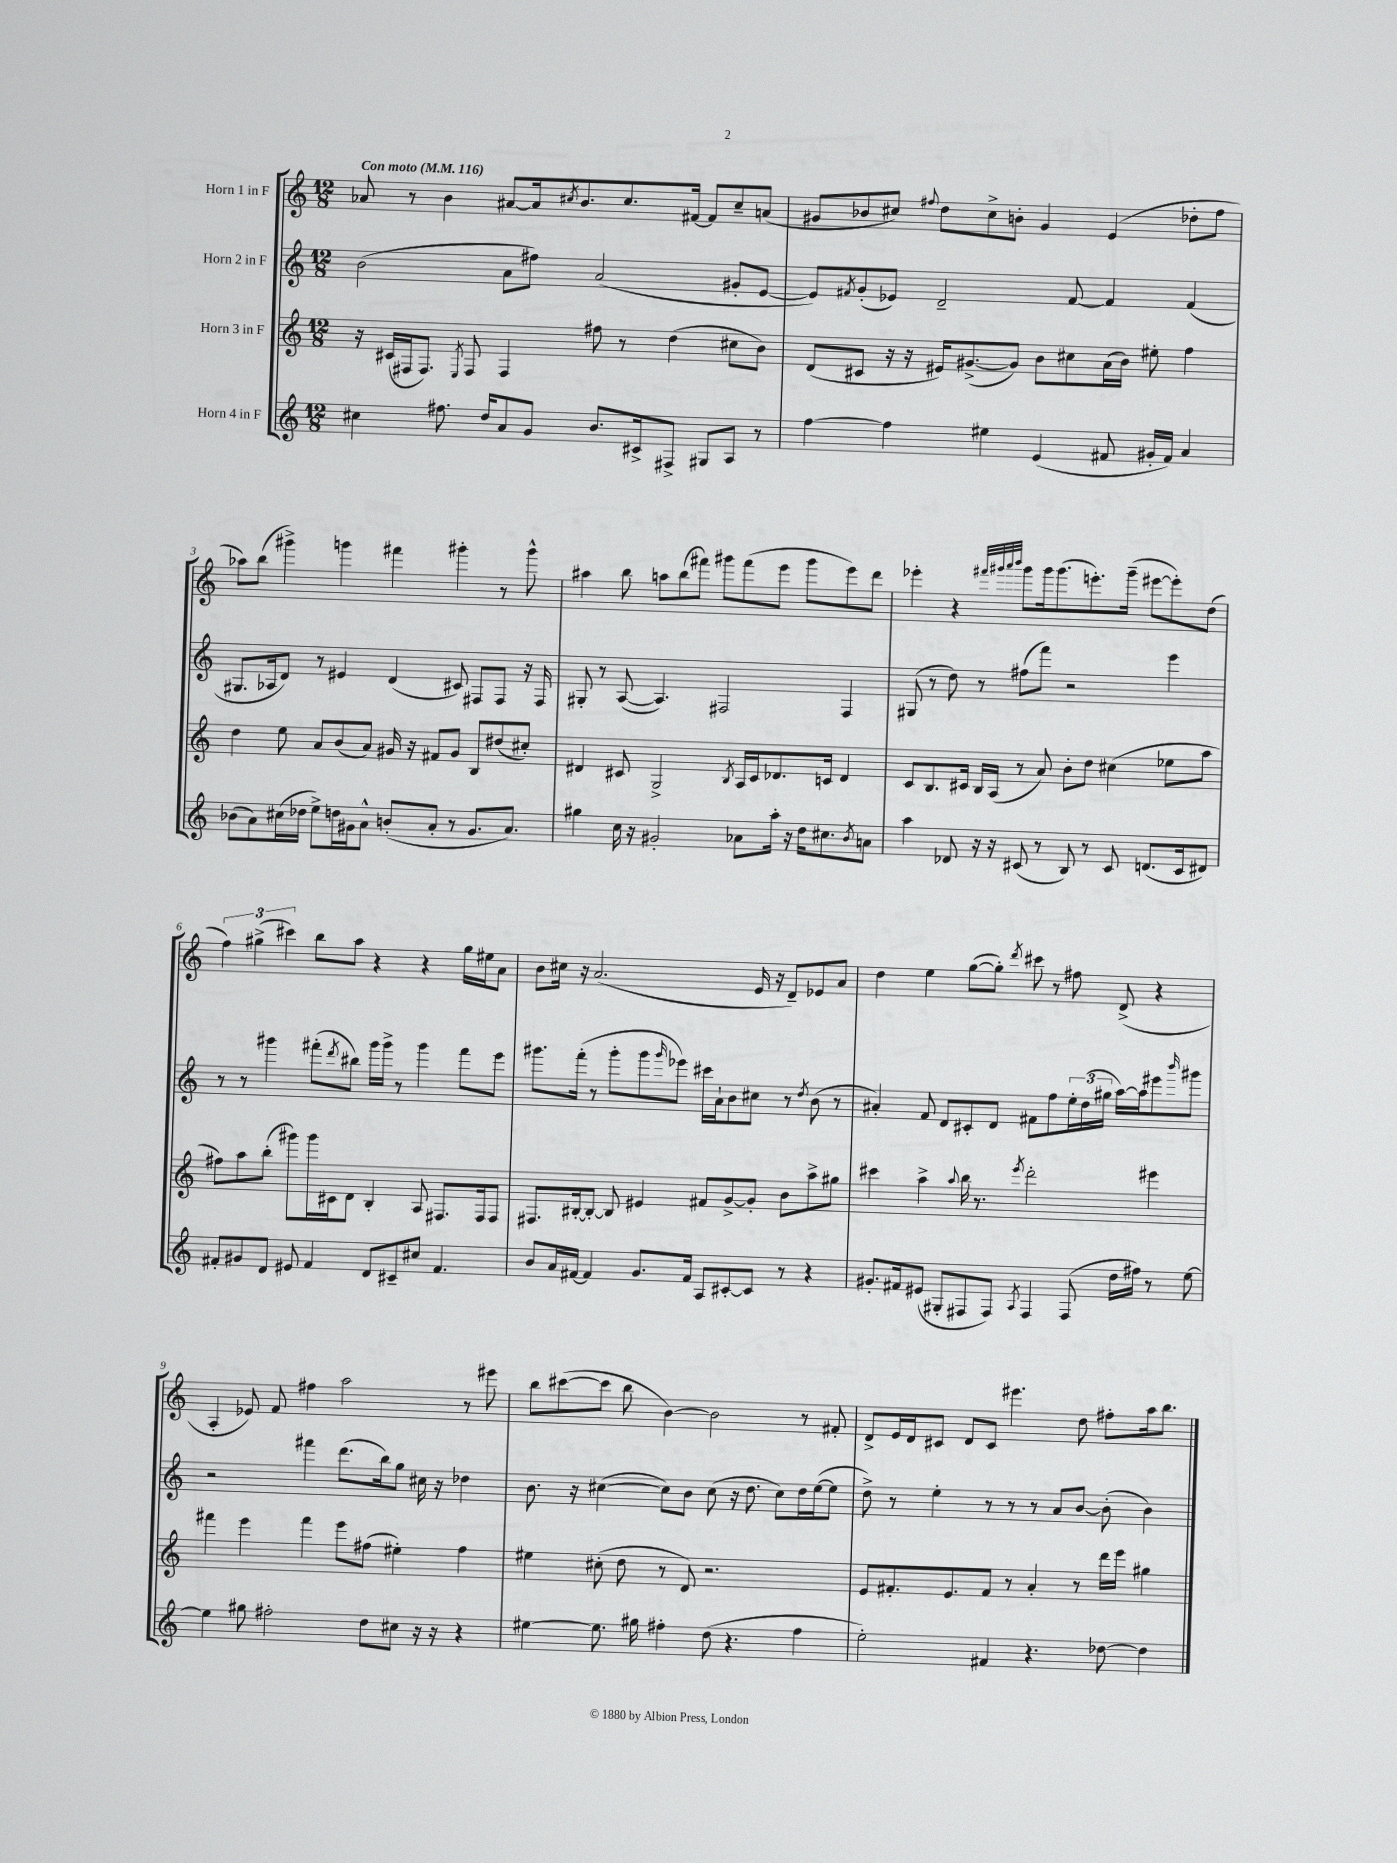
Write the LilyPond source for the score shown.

<<
\new StaffGroup <<
\new Staff = "s0" \with { instrumentName = "Horn 1 in F" } {
    \clef treble \key c \major \numericTimeSignature \time 12/8 \tempo "Con moto" 4 = 116
    aes'8 r8 b'4 ais'8~ ais'16 \acciaccatura { cis''8 } b'8. cis''8. fis'16~ fis'8 cis''8-- a'8( |
    gis'8 bes'8 cis''8) \appoggiatura { fis''8 } d''8 cis''8-> b'8-. gis'4 e'4( des''8-. fis''8 |
    aes''8) b''8( gis'''4->) g'''4 fis'''4 gis'''4-. r8 gis'''8-^ |
    ais''4 b''8 a''8 b''8( fis'''8) gis'''8 fis'''8( e'''8 gis'''8 e'''8) d'''8 |
    ees'''4-. r4 \grace { fis'''32 gis'''32 a'''32 b'''32 } gis'''8 gis'''16 gis'''8.( e'''8.-.) gis'''16--( eis'''8~ eis'''8-.) d''8( |
    \tuplet 3/2 { f''4) gis''4->( cis'''4) } b''8 a''8 r4 r4 gis''16 eis''16 a'8 |
    b'8 cis''16 r16 a'2.( e'16 r16 d'8--) ees'8 a'8 |
    d''4 e''4 g''8~( g''8-.) \acciaccatura { d'''8 } cis'''8 r8 fis''8 d'8->( r4 |
    a4-. ees'8) f'8 fis''4 a''2 r8 eis'''8 |
    b''8 cis'''8~( cis'''8 b''8 b'4~) b'2 r8 fis'8-. |
    d'8-> e'16 d'16 cis'8 d'8 cis'8 eis'''4. d''8 fis''8-. a''16 b''8. \bar "|." |
}
\new Staff = "s1" \with { instrumentName = "Horn 2 in F" } {
    \clef treble \key c \major \numericTimeSignature \time 12/8
    b'2( a'8 fis''8) a'2( gis'8-. e'8~ |
    e'8) \acciaccatura { fis'8 } g'8-.( ees'8) d'2-- fis'8~ fis'4 fis'4( |
    gis8. aes16 d'8) r8 eis'4 d'4( cis'8) fis8 fis8 r16 fis16 |
    gis8-. r8 a8~( a4.) fis2 fis4 |
    gis8( r8 d''8) r8 fis''8( f'''8) r2 e'''4 |
    r8 r8 gis'''4 fis'''8-.( \acciaccatura { d'''8 } bis''8) gis'''16 gis'''16-> r8 gis'''4 fis'''8 e'''8 |
    gis'''8. f'''16-.( r8 gis'''8-. gis'''8 \grace { gis'''16 } ees'''8) cis'''16 a'16-! b'8 cis''8 r8 \acciaccatura { d''8 } b'8( r8 |
    ais'4-.) f'8 d'8 cis'8-. d'8 fis'8 f''8 \tuplet 3/2 { e''16-. d''16( gis''16 } a''16~) a''16 eis'''8 \grace { b'''16 } gis'''8 |
    r2 fis'''4 d'''8.( b''16) g''8 cis''16 r16 des''4 |
    b'8. r16 cis''4~( cis''8) b'8 cis''8( r16 d''8. cis''8) d''16 e''16~( e''8 |
    d''8->) r8 e''4-. r8 r8 r8 a'8 b'8~ b'8-.( b'4) \bar "|." |
}
\new Staff = "s2" \with { instrumentName = "Horn 3 in F" } {
    \clef treble \key c \major \numericTimeSignature \time 12/8
    r16 cis'16( fis16 fis8.) \acciaccatura { e8 } fis8 fis4 fis''8 r8 d''4( cis''8 b'8) |
    d'8( cis'8 r16 r16 eis'16) gis'8.~->( gis'8) b'8 cis''8 a'16( b'16) eis''8-. f''4 |
    d''4 e''8 a'8 b'8( a'8) gis'16 r16 fis'8 gis'8 b8 dis''8( cis''8-.) |
    dis'4 cis'8 g2-> \acciaccatura { b8 } a16 cis'16 des'8. c'16 des'4 |
    c'8 b8. cis'16 b16 a16( r8 a'8) b'8-. d''8 cis''4( ees''8 a''8 |
    fis''8) a''8 b''8-.( gis'''8) gis'''16 cis'16 d'8 b4-. a8 fis8. fis16 fis8 |
    fis8. bis16~-. bis8~-. bis8 eis'4 fis'8 g'8~-> g'8-. b'8 a''8-> gis''8 |
    cis'''4 a''4-> \appoggiatura { a''8 } b''16 r8. \acciaccatura { e'''8 } d'''2-. eis'''4 |
    fis'''4 e'''4 fis'''4 e'''8 fis''8( eis''4-.) fis''4 |
    eis''4 cis''8-.( d''8 r8 d'8) r2. |
    e'8 fis'8.-. e'8. fis'8 r8 a'4-. r8 d'''16 e'''16 gis''4 \bar "|." |
}
\new Staff = "s3" \with { instrumentName = "Horn 4 in F" } {
    \clef treble \key c \major \numericTimeSignature \time 12/8
    cis''4 fis''8. d''16 a'8 g'8 b'8. cis'16-> fis8-> gis8 a8 r8 |
    f''4~ f''4 eis''4 e'4( fis'8 gis'16-. fis'16) a'4 |
    bes'8( a'8) cis''16( des''16 e''8->) d''16 gis'16 a'8-^ b'8-.( a'8-. r8 gis'8. a'8.) |
    gis''4 c''16 r16 gis'2-. aes'8 a''16-. r16 d''16 cis''8. \acciaccatura { b'8 } a'8 |
    a''4 des'8 r16 r16 cis'8( r8 b8) r8 cis'8 d'8.( cis'16 dis'8) |
    fis'8-. gis'8 d'8 eis'8 fis'4 d'8 cis'8-- cis''8 fis'4. |
    b'8 a'16 fis'16~ fis'4 g'8. fis'16 a8 cis'8~-. cis'8 r8 r4 |
    gis'8.-. fis'16 eis'8( gis8-. fis8 fis8) \acciaccatura { a8 } fis4 fis8( d''16 fis''16) r8 e''8~ |
    e''4 gis''8 fis''2-. d''8 cis''8 r16 r16 r4 |
    eis''4~ eis''8. gis''16 fis''4-. d''8( r4. fis''4 |
    e''2-.) fis'4 r4. des''8~ des''4 \bar "|." |
}
>>
>>
